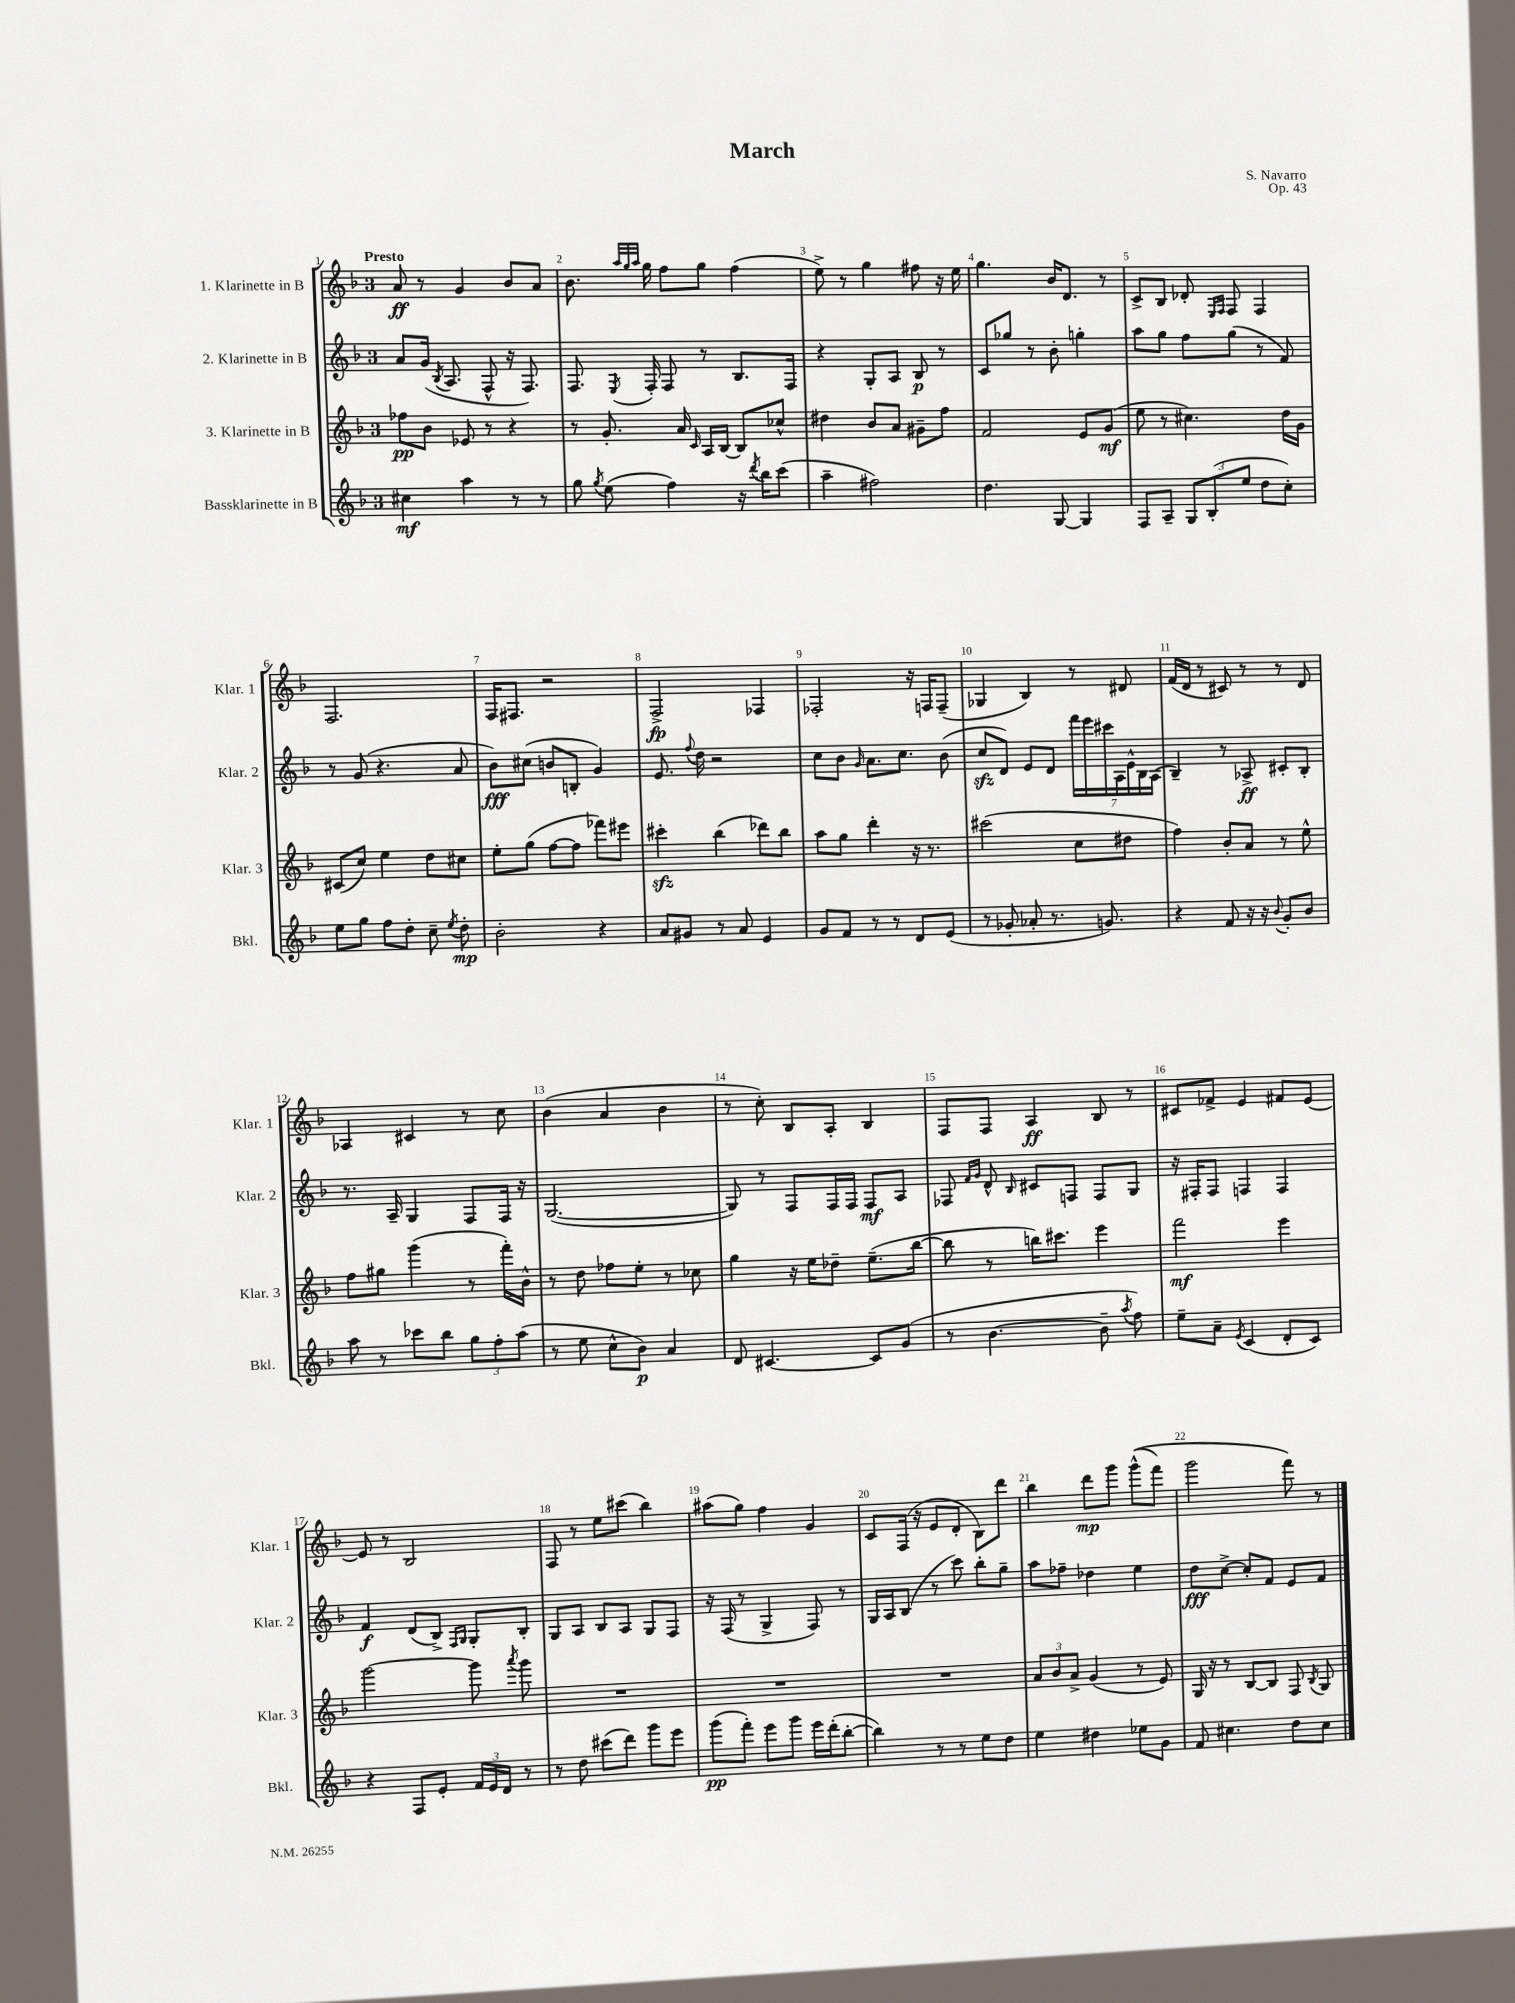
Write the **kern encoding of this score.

**kern	**dynam	**kern	**dynam	**kern	**dynam	**kern	**dynam
*part4	*part4	*part3	*part3	*part2	*part2	*part1	*part1
*staff4	*staff4	*staff3	*staff3	*staff2	*staff2	*staff1	*staff1
*I"Bassklarinette in B	*	*I"3. Klarinette in B	*	*I"2. Klarinette in B	*	*I"1. Klarinette in B	*
*I'Bkl.	*	*I'Klar. 3	*	*I'Klar. 2	*	*I'Klar. 1	*
*clefG2	*	*clefG2	*	*clefG2	*	*clefG2	*
*k[b-]	*	*k[b-]	*	*k[b-]	*	*k[b-]	*
*M3/4	*	*M3/4	*	*M3/4	*	*M3/4	*
=1	=1	=1	=1	=1	=1	=1	=1
!	!	!	!	!	!	!LO:TX:a:B:t=Presto	!
4cc#X\	mf	8ff-X\L	pp	8a/L	.	8a/	ff
.	.	8b-\J	.	(16g/Jk	.	8r	.
.	.	.	.	8qB-/	.	.	.
.	.	.	.	8.A/	.	.	.
4aa\	.	8e-X/	.	.	.	4g/	.
.	.	8r	.	8F^^/	.	.	.
8r	.	4r	.	16r	.	8b-/L	.
.	.	.	.	8.F/)	.	.	.
8r	.	.	.	.	.	8a/J	.
=2	=2	=2	=2	=2	=2	=2	=2
8gg\	.	8r	.	8.F/	.	8.b-\	.
8qgg/	.	.	.	.	.	.	.
(8ee\	.	8.g'/	.	.	.	.	.
.	.	.	.	.	.	32qqaa/LLL	.
.	.	.	.	.	.	32qqgg/	.
.	.	.	.	8qE/	.	32qqaa/JJJ	.
.	.	.	.	16F'/	.	16gg\	.
4ff\)	.	.	.	8F/	.	8ff\L	.
.	.	16a/	.	.	.	.	.
.	.	16qqc/	.	.	.	.	.
.	.	16A/LL	.	8r	.	8gg\J	.
.	.	[16B-/JJ	.	.	.	.	.
16r	.	8B-/L]	.	8.B-/L	.	(4ff\	.
8qddd/	.	.	.	.	.	.	.
16bb-\KL	.	.	.	.	.	.	.
(8ccc\J	.	8cc-X^^/J	.	.	.	.	.
.	.	.	.	16F/Jk	.	.	.
=3	=3	=3	=3	=3	=3	=3	=3
4aa~\	.	4dd#X\	.	4r	.	8ee^\)	.
.	.	.	.	.	.	8r	.
2ff#X\)	.	8b-/L	.	8G'/L	.	4gg\	.
.	.	8a/J	.	8A/J	.	.	.
.	.	8g#X~\L	.	8B-/	p	8ff#X\	.
.	.	8ff\J	.	8r	.	16r	.
.	.	.	.	.	.	16ee\	.
=4	=4	=4	=4	=4	=4	=4	=4
4.dd\	.	2f/	.	8c/L	.	4.gg\	.
.	.	.	.	8gg-X/J	.	.	.
.	.	.	.	8r	.	.	.
[8G/	.	.	.	8b-'\	.	16b-/KL	.
.	.	.	.	.	.	8.d/J	.
4G/]	.	8e/L	.	4ggn'\	.	.	.
.	.	(8g/J	mf	.	.	8r	.
=5	=5	=5	=5	=5	=5	=5	=5
8F/L	.	8ee\	.	8aa\L	.	8c^/L	.
8A~/J	.	8r	.	8gg\J	.	8B-/J	.
12G/L	.	4.cc#X\)	.	8ff\L	.	8d-X'/	.
(12B-'/	.	.	.	.	.	.	.
.	.	.	.	.	.	16qqE/LL	.
.	.	.	.	.	.	16qqF/JJ	.
.	.	.	.	(8gg\J	.	8F/	.
12ee/J	.	.	.	.	.	.	.
8dd\L	.	.	.	8r	.	4F/	.
8cc'\J)	.	16dd\LL	.	8f/)	.	.	.
.	.	16g\JJ	.	.	.	.	.
!!LO:LB:g=z
=6	=6	=6	=6	=6	=6	=6	=6
8ee\L	.	(8c#X/L	.	8r	.	2.F/	.
8gg\J	.	8cc/J)	.	(8g/	.	.	.
8ff\L	.	4ee\	.	4.r	.	.	.
8dd'\J	.	.	.	.	.	.	.
8cc~\	.	8dd\L	.	.	.	.	.
8qee/	.	.	.	.	.	.	.
8dd'\	mp	8cc#X\J	.	8a/	.	.	.
=7	=7	=7	=7	=7	=7	=7	=7
2b-'\	.	8ee'\L	.	8b-\L)	fff	16F/KL	.
.	.	.	.	.	.	8.F#X/J	.
.	.	(8gg\J	.	(8cc#X\J	.	.	.
.	.	[8ff\L	.	8bn/L	.	2r	.
.	.	8ff\J]	.	8Bn'/J	.	.	.
4r	.	8fff-X\L)	.	4g/)	.	.	.
.	.	8eee#X\J	.	.	.	.	.
=8	=8	=8	=8	=8	=8	=8	=8
8a/L	.	4ccc#Xzz'\	.	8.e/	.	2F^/	fp
8g#X/J	.	.	.	.	.	.	.
.	.	.	.	8qqff/	.	.	.
.	.	.	.	16dd\	.	.	.
8r	.	(4bb-\	.	2r	.	.	.
8a/	.	.	.	.	.	.	.
4e/	.	8ddd-X\L)	.	.	.	4F-X/	.
.	.	8bb-\J	.	.	.	.	.
=9	=9	=9	=9	=9	=9	=9	=9
8g/L	.	8aa\L	.	8cc\L	.	2F-X'/	.
8f/J	.	8gg\J	.	8b-\J	.	.	.
.	.	.	.	16qqg/	.	.	.
8r	.	4ddd'\	.	8.a\L	.	.	.
8r	.	.	.	.	.	.	.
.	.	.	.	8.cc\J	.	.	.
8d/L	.	16r	.	.	.	16r	.
.	.	8.r	.	.	.	16Fn/KL	.
(8e/J	.	.	.	(8b-\	.	(8F~/J	.
=10	=10	=10	=10	=10	=10	=10	=10
8r	.	(2ccc#X\	.	8cczz/L	.	4G-X/	.
8g-X'/	.	.	.	8d/J)	.	.	.
8a-X'/	.	.	.	8e/L	.	4B-/)	.
8.r	.	.	.	8d/J	.	.	.
.	.	8cc\L	.	28fff\LL	.	8r	.
.	.	.	.	28eee\	.	.	.
8.gn/)	.	.	.	.	.	.	.
.	.	.	.	28ccc#X\	.	.	.
.	.	.	.	28A\	.	.	.
.	.	8dd#X\J	.	.	.	8d#X/	.
.	.	.	.	28e^^\	.	.	.
.	.	.	.	28B-\	.	.	.
.	.	.	.	(28A\JJ	.	.	.
=11	=11	=11	=11	=11	=11	=11	=11
4r	.	4ff\)	.	4B-~/)	.	(16f/LL	.
.	.	.	.	.	.	16d/JJ	.
.	.	.	.	.	.	8r	.
8f/	.	8b-'/L	.	8r	.	8c#X/)	.
16r	.	8a/J	.	8A-X^/	ff	8r	.
16r	.	.	.	.	.	.	.
8qqb-/	.	.	.	.	.	.	.
8g'/L	.	8r	.	8c#X'/L	.	8r	.
8b-/J	.	8ee^^\	.	8B-'/J	.	8d/	.
!!LO:LB:g=z
=12	=12	=12	=12	=12	=12	=12	=12
8aa\	.	8ff\L	.	8.r	.	4A-X/	.
8r	.	8gg#X\J	.	.	.	.	.
.	.	.	.	16A~/	.	.	.
8ccc-X\L	.	(4ggg\	.	4G/	.	4c#X/	.
8bb-\J	.	.	.	.	.	.	.
12gg\L	.	8r	.	8F/L	.	8r	.
12ff'\	.	.	.	.	.	.	.
.	.	16fff'\LL)	.	16F/Jk	.	8cc\	.
(12aa\J	.	.	.	.	.	.	.
.	.	16b-^^\JJ	.	16r	.	.	.
=13	=13	=13	=13	=13	=13	=13	=13
8r	.	8r	.	([2.G/	.	(4b-\	.
8ee\	.	8dd\	.	.	.	.	.
8cc^^\L	.	8ff-X\L	.	.	.	4a/	.
8b-\J)	p	8ee'\J	.	.	.	.	.
4a/	.	8r	.	.	.	4b-\	.
.	.	8cc-X\	.	.	.	.	.
=14	=14	=14	=14	=14	=14	=14	=14
8d/	.	4gg\	.	8G/])	.	8r	.
[4.c#X/	.	.	.	8r	.	8cc'\)	.
.	.	16r	.	8F/L	.	8B-/L	.
.	.	16ee\KL	.	.	.	.	.
.	.	8dd-X~\J	.	16F/L	.	8A'/J	.
.	.	.	.	16F/JJ	.	.	.
8c#/L]	.	(8.ee~\L	.	8F/L	mf	4B-/	.
(8g/J	.	.	.	8A/J	.	.	.
.	.	[16bb-\Jk	.	.	.	.	.
=15	=15	=15	=15	=15	=15	=15	=15
8r	.	8bb-\]	.	8F-X/	.	8F/L	.
.	.	.	.	16qqf/LL	.	.	.
.	.	.	.	16qqg/JJ	.	.	.
[4.b-\	.	8r	.	8d^^/	.	8F/J	.
.	.	.	.	16qqB-/	.	.	.
.	.	16bbn\KL)	.	8c#X/L	.	4A/	ff
.	.	8.ccc#X\J	.	.	.	.	.
.	.	.	.	8Fn/J	.	.	.
8b-~\]	.	4eee\	.	8F/L	.	8B-/	.
8qaa/	.	.	.	.	.	.	.
8ff\)	.	.	.	8G/J	.	8r	.
=16	=16	=16	=16	=16	=16	=16	=16
8ee~\L	.	2fff\	mf	16r	.	8c#X/L	.
.	.	.	.	16F#X'/KL	.	.	.
8a~\J	.	.	.	8F#/J	.	8f-X^/J	.
8qe/	.	.	.	.	.	.	.
(4c/	.	.	.	4Fn/	.	4e/	.
8d'/L	.	4eee\	.	4F/	.	8f#X/L	.
8c/J)	.	.	.	.	.	[8e/J	.
!!LO:LB:g=z
=17	=17	=17	=17	=17	=17	=17	=17
4r	.	[2ggg\	.	4f/	f	8e/]	.
.	.	.	.	.	.	8r	.
8F/L	.	.	.	(8d/L	.	2B-/	.
8e'/J	.	.	.	8B-^/J)	.	.	.
.	.	.	.	16qqF/LL	.	.	.
.	.	.	.	16qqG/JJ	.	.	.
24f/LL	.	8ggg\]	.	8G'/L	.	.	.
24e/	.	.	.	.	.	.	.
24d/JJ	.	.	.	.	.	.	.
.	.	8qaaa/	.	.	.	.	.
8r	.	8ggg\	.	8B-'/J	.	.	.
=18	=18	=18	=18	=18	=18	=18	=18
8r	.	2.r	.	8G/L	.	8F/	.
8dd\	.	.	.	8A/J	.	8r	.
(8ccc#X\L	.	.	.	8B-/L	.	8ee\L	.
8ddd\J)	.	.	.	8A/J	.	(8ccc#X\J	.
8ggg\L	.	.	.	8G/L	.	4bb-\)	.
8eee\J	.	.	.	8F/J	.	.	.
=19	=19	=19	=19	=19	=19	=19	=19
(8ggg\L	pp	2.r	.	16r	.	(8aa#X\L	.
.	.	.	.	(16F/	.	.	.
8fff'\J)	.	.	.	8r	.	8gg\J)	.
8eee\L	.	.	.	4G^/	.	4ff\	.
8ggg\J	.	.	.	.	.	.	.
16eee\LL	.	.	.	8F/)	.	4g/	.
(16ddd'\J	.	.	.	.	.	.	.
[8bb-'\J	.	.	.	8r	.	.	.
=20	=20	=20	=20	=20	=20	=20	=20
4bb-\])	.	2.r	.	16G/LL	.	8c/L	.
.	.	.	.	16A/J	.	.	.
.	.	.	.	(8B-/J	.	(16F/Jk	.
.	.	.	.	.	.	16r	.
8r	.	.	.	8r	.	8e/L	.
8r	.	.	.	8ccc\)	.	8d'/J	.
8ee\L	.	.	.	8bb-'\L	.	8B-\L)	.
8dd\J	.	.	.	8gg~\J	.	8ddd\J	.
=21	=21	=21	=21	=21	=21	=21	=21
4ee\	.	12a/L	.	8aa\L	.	4bb-\	.
.	.	12b-/	.	.	.	.	.
.	.	.	.	8ff-X~\J	.	.	.
.	.	12a^/J	.	.	.	.	.
4dd#X\	.	(4g/	.	4dd-X\	.	8ddd\L	mp
.	.	.	.	.	.	8ggg\J	.
8ee-X\L	.	8r	.	4ee\	.	((8ggg^^\L	.
8g\J	.	8e/)	.	.	.	8fff\J)	.
=22	=22	=22	=22	=22	=22	=22	=22
8f/	.	16G/	.	8dd\L	fff	2ggg\	.
.	.	16r	.	.	.	.	.
4.cc#X\	.	8r	.	[8cc^\J	.	.	.
.	.	[8B-/L	.	8cc'/L]	.	.	.
.	.	8B-/J]	.	8f/J	.	.	.
8dd\L	.	8F/	.	8e/L	.	8fff\)	.
.	.	8qB-/	.	.	.	.	.
8cc#\J	.	8G/	.	8f/J	.	8r	.
==	==	==	==	==	==	==	==
*-	*-	*-	*-	*-	*-	*-	*-
